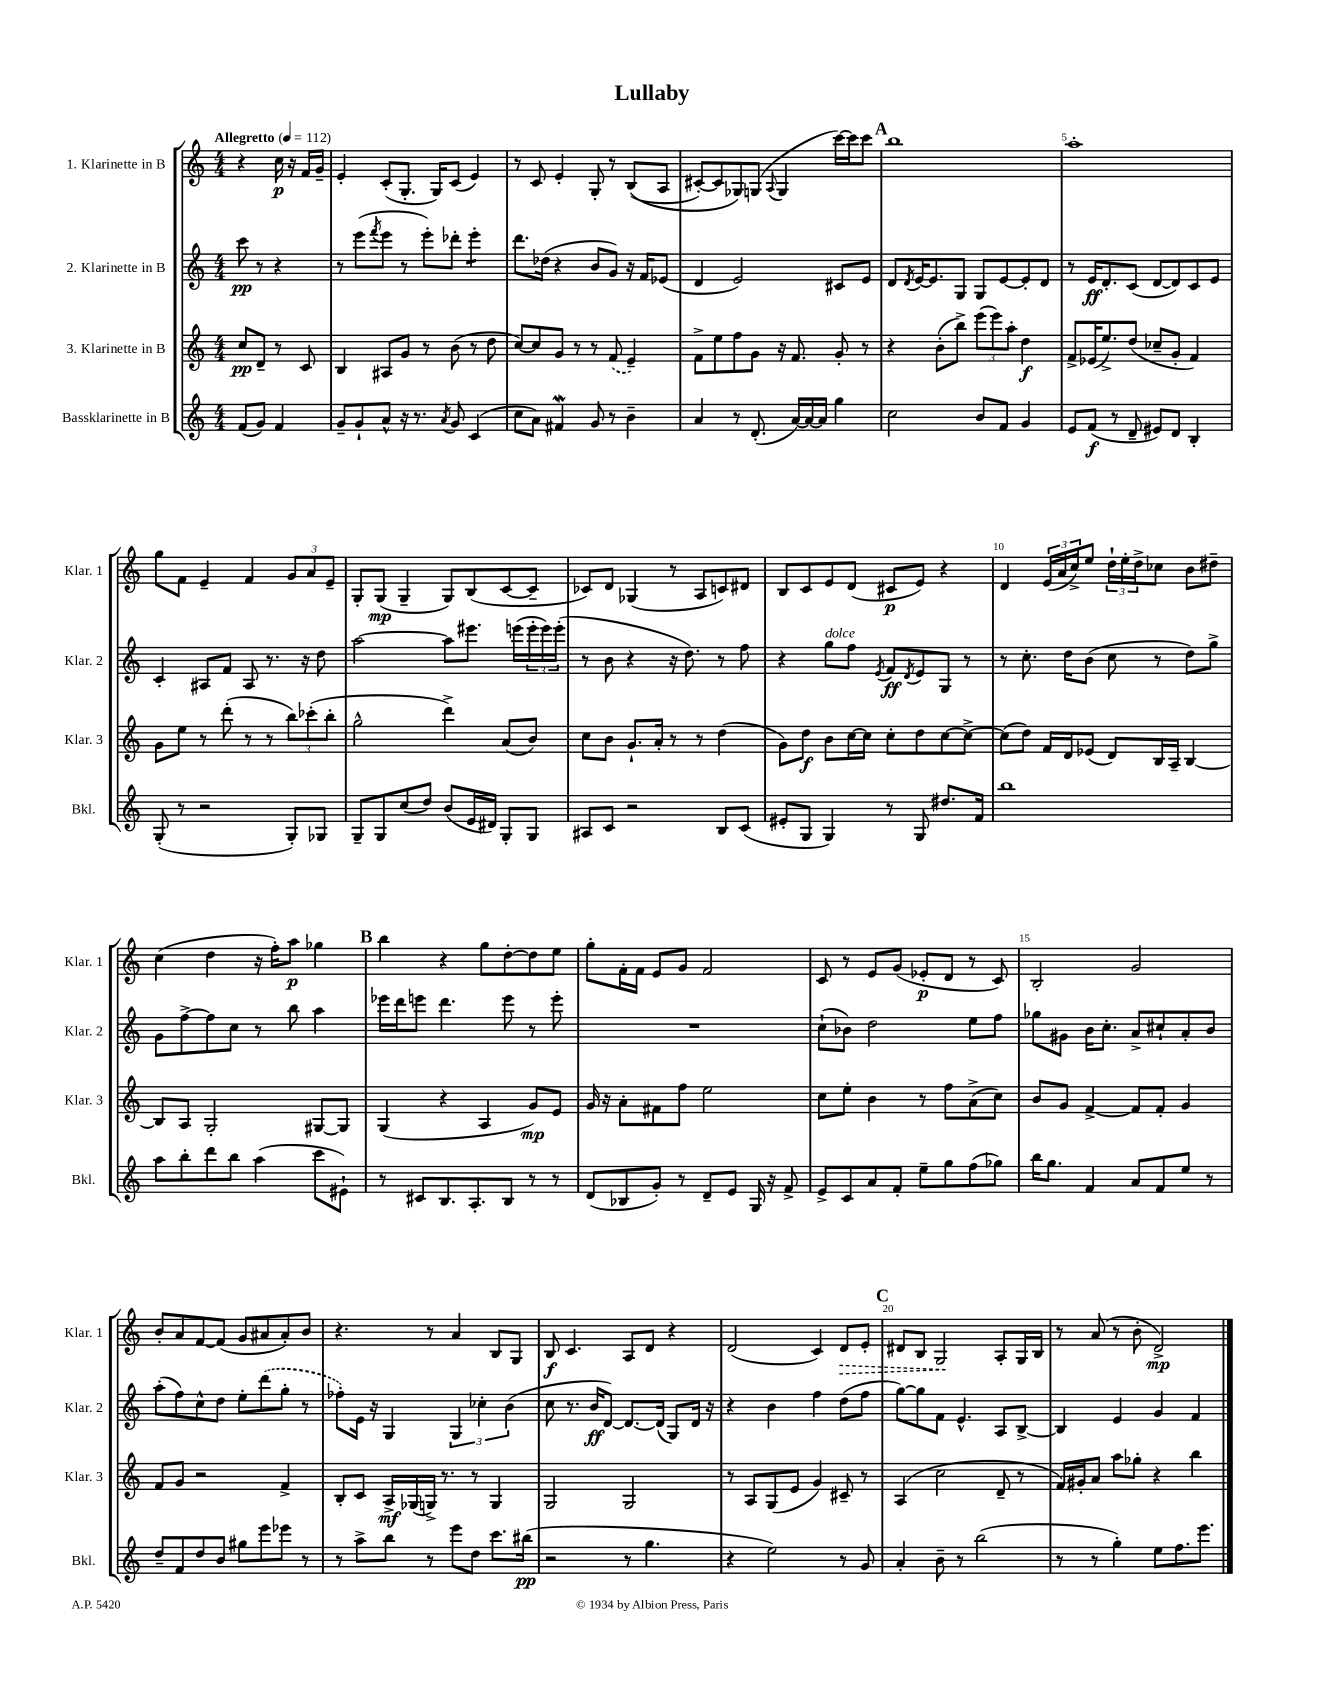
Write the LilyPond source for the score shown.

\header { title = "Lullaby" }
<<
\new StaffGroup <<
\new Staff = "s0" \with { instrumentName = "1. Klarinette in B" shortInstrumentName = "Klar. 1" } {
    \clef treble \key c \major \numericTimeSignature \time 4/4 \partial 2 \tempo "Allegretto" 4 = 112
    r4 c''16\p r16 f'16 g'16-- |
    e'4-. c'8-.( g8.-. g16) c'8( e'4) |
    r8 c'8 e'4-. g8-. r8 b8(\( a8 |
    cis'8~-.) cis'8 ges8\) g8( \appoggiatura { a8 } g4 c'''16~) c'''16 c'''8 |
    \mark \markup { \bold "A" } b''1 |
    a''1-. |
    g''8 f'8 e'4-- f'4 \tuplet 3/2 { g'8 a'8 e'8-- } |
    g8-. g8\mp( g4-- g8) b8( c'8~ c'8-- |
    ces'8) d'8 ges4( r8 a8 c'8) dis'8 |
    b8 c'8 e'8 d'8( cis'8\p e'8) r4 |
    d'4 \tuplet 3/2 { e'16( a'16 c''16->) } e''8 \tuplet 3/2 { d''16-! e''16-. d''16-> } ces''8 b'8 dis''8-- |
    c''4( d''4 r16 f''16-.) a''8\p ges''4 |
    \mark \markup { \bold "B" } b''4 r4 g''8 d''8~-. d''8 e''8 |
    g''8-. f'16-. f'16 e'8 g'8 f'2 |
    c'8 r8 e'8 g'8( ees'8-.\p d'8 r8 c'8) |
    b2-. g'2 |
    b'8-. a'8 f'8~ f'8( g'8 ais'8 ais'8-.) b'8 |
    r4. r8 a'4 b8 g8 |
    b8\f c'4. a8 d'8 r4 |
    d'2( c'4) \once \override Hairpin.style = #'dashed-line d'8\> e'8-. |
    \mark \markup { \bold "C" } dis'8 b8 g2\! a8-. g16 b16 |
    r8 a'8( r8 b'8-. d'2->\mp) \bar "|." |
}
\new Staff = "s1" \with { instrumentName = "2. Klarinette in B" shortInstrumentName = "Klar. 2" } {
    \clef treble \key c \major \numericTimeSignature \time 4/4 \partial 2
    c'''8\pp r8 r4 |
    r8 e'''8( \acciaccatura { f'''8 } e'''8 r8 e'''8-.) des'''8-. e'''4:8-. |
    d'''8. des''16( r4 b'8 g'8) r16 f'16 ees'8( |
    d'4 e'2) cis'8 e'8 |
    \mark \markup { \bold "A" } d'8 \acciaccatura { d'8 } e'16~ e'8. g8 g8 e'8~ e'8-. d'8 |
    r8 e'16\ff d'8.-. c'8( d'8~ d'8) c'8 e'8 |
    c'4-. ais8 f'8 ais8 r8. r16 d''8 |
    a''2~ a''8 eis'''8. e'''16( \tuplet 3/2 { e'''16-. e'''16) e'''16-.( } |
    r8 b'8 r4 r16 d''8.) r8 f''8 |
    r4 g''8^\markup { \italic "dolce" } f''8 \acciaccatura { e'8 } f'8\ff \acciaccatura { d'8 } e'8 g8 r8 |
    r8 c''8.-. d''16 b'8( c''8 r8 d''8) g''8-> |
    g'8 f''8~-> f''8 c''8 r8 b''8 a''4 |
    \mark \markup { \bold "B" } ees'''16 d'''16 e'''8 d'''4. e'''8 r8 e'''8-. |
    R1 |
    c''8-!( bes'8) d''2 e''8 f''8 |
    ges''8 gis'8 b'16 c''8.-. a'8-> cis''8-! a'8-. b'8 |
    a''8-.( f''8) c''8-^ d''8 e''8-. \once \slurDashed d'''8( g''8-. r8 |
    fes''8-.) e'16 r16 g4 \tuplet 3/2 { g4 ces''4-. b'4( } |
    c''8 r8. b'16\ff d'8~) d'8.~ d'16( g8) d'16 r16 |
    r4 b'4 f''4 d''8( f''8 |
    \mark \markup { \bold "C" } g''8~) g''8 f'8 e'4.-^ a8 b8~-> |
    b4 e'4 g'4 f'4 \bar "|." |
}
\new Staff = "s2" \with { instrumentName = "3. Klarinette in B" shortInstrumentName = "Klar. 3" } {
    \clef treble \key c \major \numericTimeSignature \time 4/4 \partial 2
    c''8\pp d'8-- r8 c'8 |
    b4 ais8 g'8 r8 b'8( r8 d''8 |
    c''8~) c''8 g'8 r8 r8 \once \slurDashed f'8( e'4--) |
    f'8-> e''8 f''8 g'8 r16 f'8. g'8-. r8 |
    \mark \markup { \bold "A" } r4 b'8-.( b''8->) \tuplet 3/2 { e'''8( e'''8) a''8-. } d''4\f |
    f'8-> ees'16( e''8.->) d''8( ces''8-- g'8-. f'4) |
    g'8 e''8 r8 d'''8-.( r8 r8 \tuplet 3/2 { b''8) ces'''8-.( b''8-. } |
    g''2-^ d'''4->) a'8( b'8) |
    c''8 b'8 g'8.-! a'16-. r8 r8 d''4( |
    g'8) d''8\f b'8 c''16~ c''16 c''8-. d''8 c''8~ c''8~-> |
    c''8( d''8) f'16 d'16 ees'8( d'8) b16 a16-- b4~ |
    b8 a8 g2-. gis8~ gis8 |
    \mark \markup { \bold "B" } g4( r4 a4 g'8\mp) e'8 |
    g'16 r16 a'8-. fis'8 f''8 e''2 |
    c''8 e''8-. b'4 r8 f''8 a'8->( c''8) |
    b'8 g'8 f'4~-> f'8 f'8-. g'4 |
    f'8 g'8 r2 f'4-> |
    b8-. c'8 a16->\mf ges16( g16->) r8. r8 g4 |
    g2 g2 |
    r8 a8 g8( e'8 g'4) cis'8-- r8 |
    \mark \markup { \bold "C" } a4( c''2 d'8-- r8 |
    f'16) gis'16-. a'8 a''8 ges''8-. r4 b''4 \bar "|." |
}
\new Staff = "s3" \with { instrumentName = "Bassklarinette in B" shortInstrumentName = "Bkl." } {
    \clef treble \key c \major \numericTimeSignature \time 4/4 \partial 2
    f'8( g'8) f'4 |
    g'8-- g'8-! a'8-^ r16 r8. \acciaccatura { a'8 } g'8 c'4( |
    c''8 a'8) fis'4\mordent g'8 r8 b'4-- |
    a'4 r8 d'8.-.( a'16~) a'16~ a'16 g''4 |
    \mark \markup { \bold "A" } c''2 b'8 f'8 g'4 |
    e'8 f'8\f( r8 d'8-- eis'8) d'8 b4-. |
    g8-.( r8 r2 g8-.) ges8 |
    g8-- g8 c''8( d''8) b'8( e'16 dis'16) g8-. g8 |
    ais8 c'8 r2 b8 c'8( |
    eis'8-. g8 g4) r8 g8 dis''8. f'16 |
    b''1 |
    a''8 b''8-. d'''8 b''8 a''4( c'''8 eis'8-!) |
    \mark \markup { \bold "B" } r8 cis'8 b8. a8.-. b8 r8 r8 |
    d'8( bes8 g'8-.) r8 d'8-- e'8 g16 r16 f'8-> |
    e'8-> c'8 a'8 f'8-. e''8-- g''8 f''8( ges''8) |
    b''16 g''8. f'4 a'8 f'8 e''8 r8 |
    d''8-- f'8 d''8 b'8 gis''8 e'''8 ees'''8 r8 |
    r8 a''8-> b''8 r8 e'''8 d''8 c'''8. bis''16\pp( |
    r2 r8 g''4. |
    r4 e''2) r8 g'8 |
    \mark \markup { \bold "C" } a'4-. b'8-- r8 b''2( |
    r8 r8 g''4-.) e''8 f''8. e'''8. \bar "|." |
}
>>
>>
\layout { \context { \Score \override BarNumber.break-visibility = ##(#f #t #t) barNumberVisibility = #(every-nth-bar-number-visible 5) } }
